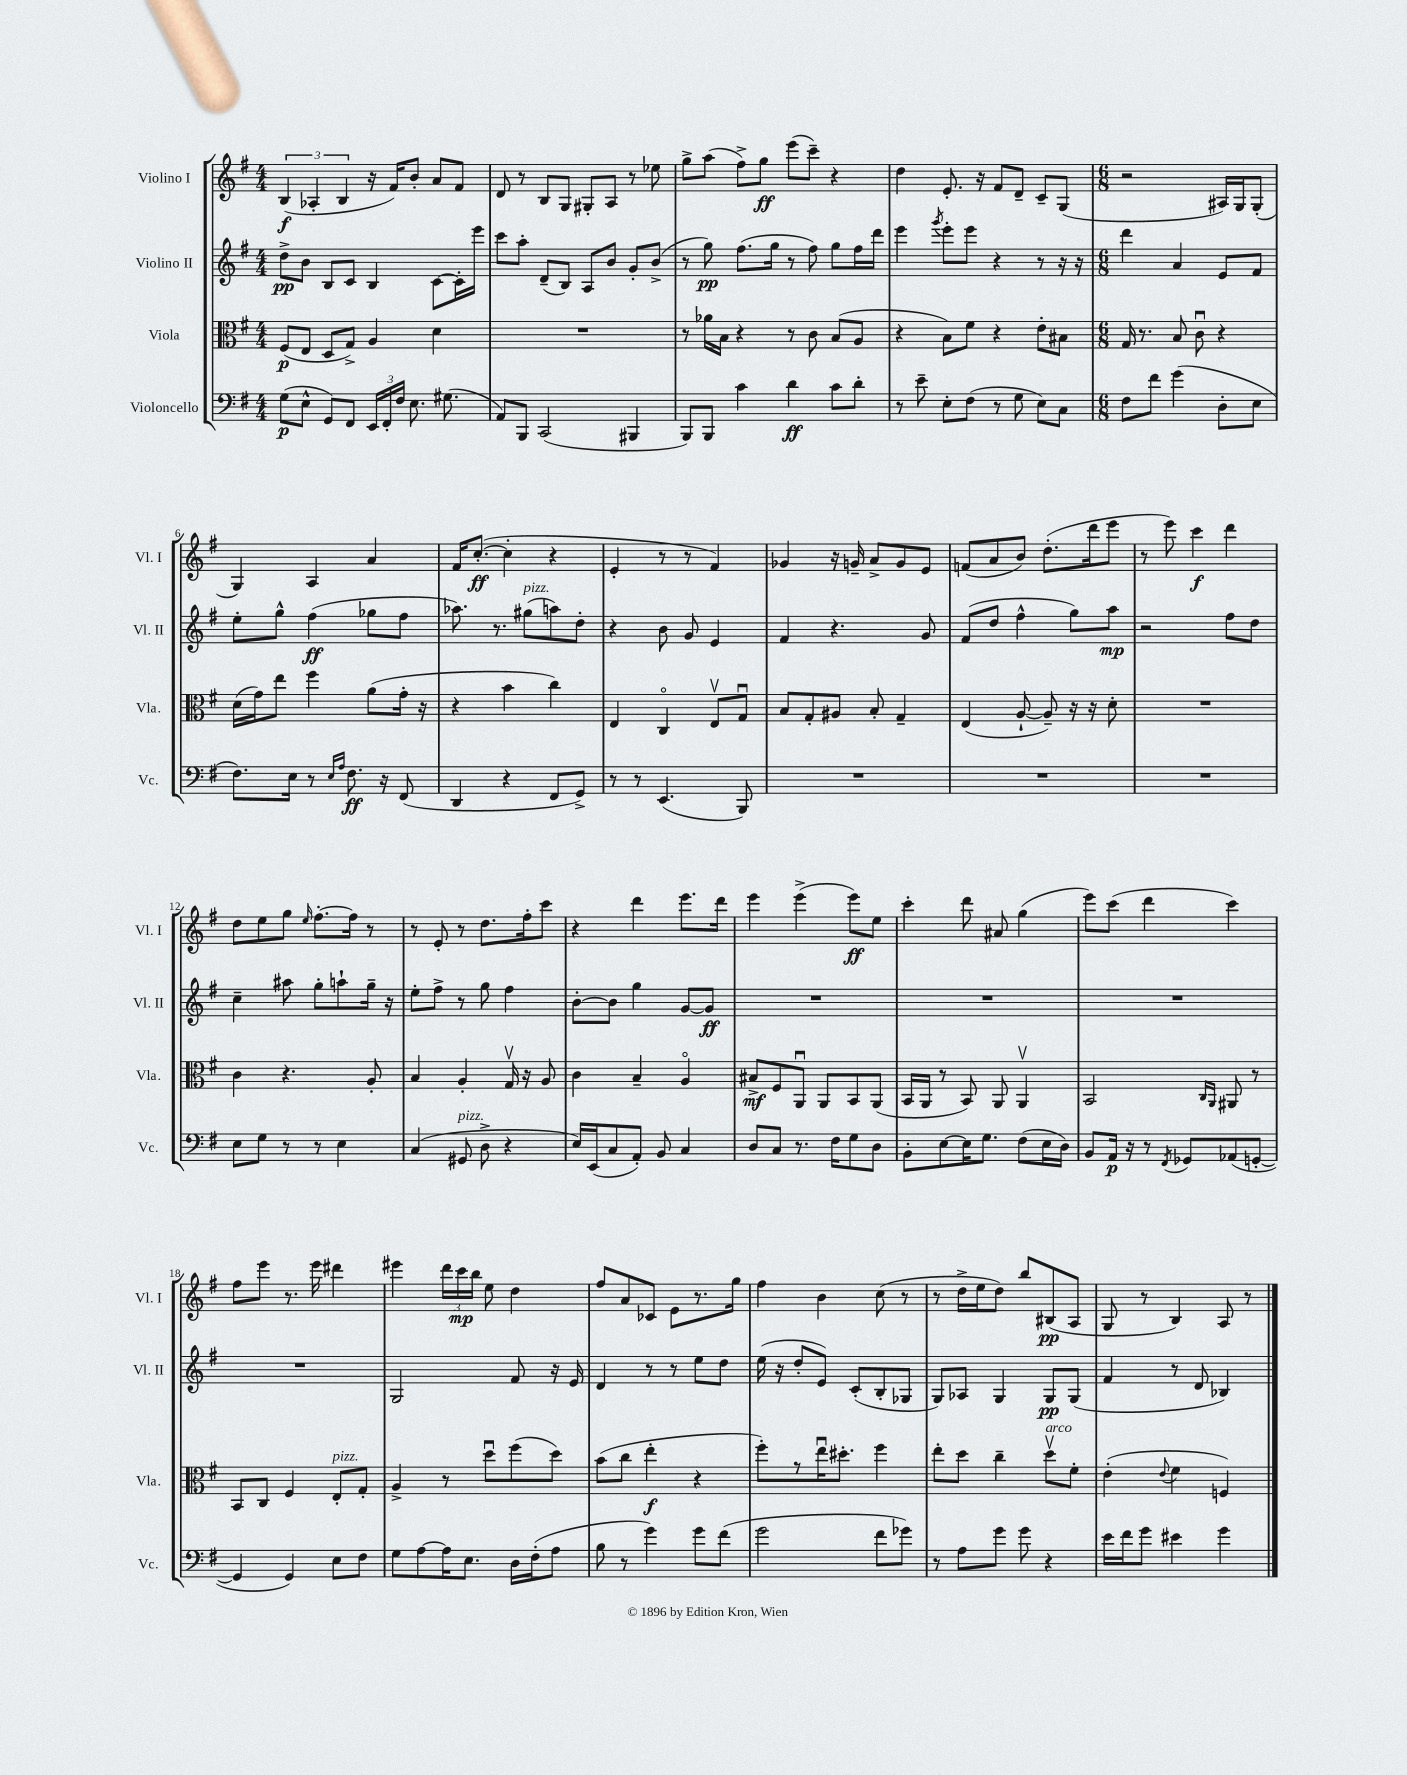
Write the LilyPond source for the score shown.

<<
\new StaffGroup <<
\new Staff = "s0" \with { instrumentName = "Violino I" shortInstrumentName = "Vl. I" } {
    \clef treble \key g \major \numericTimeSignature \time 4/4
    \autoBeamOff \tuplet 3/2 { b4\f( aes4-. b4 } r16 fis'16[) b'8]-. a'8[ fis'8] |
    d'8 r8 b8[ g8] gis8[-. a8] r8 ees''8 |
    g''8[-> a''8]( fis''8[->) g''8]\ff e'''8[( c'''8]--) r4 |
    d''4 e'8.-. r16 fis'8[ d'8]-- c'8[-- g8]( |
    \numericTimeSignature \time 6/8 r2 ais16[) g16 g8]-.( |
    g4) a4 a'4 |
    fis'16[ c''8.]~-.\ff( c''4-. r4 |
    e'4-. r8 r8 fis'4) |
    ges'4 r16 g'16-- a'8[-> g'8 e'8] |
    f'8[( a'8 b'8]) d''8.[-.( d'''16 e'''8] |
    r8 e'''8) c'''4\f d'''4 |
    d''8[ e''8 g''8] \grace { e''16 } fis''8.[~-. fis''16] r8 |
    r8 e'8-. r8 d''8.[ fis''16-. c'''8] |
    r4 d'''4 e'''8.[ d'''16] |
    e'''4 e'''4->( e'''8[\ff) e''8] |
    c'''4-. d'''8 ais'8 g''4( |
    e'''8[) c'''8]( d'''4 c'''4) |
    fis''8[ e'''8] r8. e'''16 dis'''4 |
    eis'''4 \tuplet 3/2 { d'''16[ c'''16\mp b''16] } e''8 d''4 |
    fis''8[ a'8 ces'8] e'8[ r8. g''16] |
    fis''4 b'4 c''8( r8 |
    r8 d''16[-> e''16 d''8]) b''8[ bis8\pp( a8] |
    g8 r8 b4) a8 r8 \bar "|." |
}
\new Staff = "s1" \with { instrumentName = "Violino II" shortInstrumentName = "Vl. II" } {
    \clef treble \key g \major \numericTimeSignature \time 4/4
    \autoBeamOff d''8[->\pp b'8] b8[ c'8] b4 c'8[~ c'16-. e'''16] |
    c'''8[ a''8]-. d'8[--( b8]) a8[ b'8] g'8[-. b'8]->( |
    r8 g''8\pp) fis''8.[( g''16] r8 fis''8) g''8[ fis''16 d'''16] |
    e'''4 \acciaccatura { g'''8 } e'''8[-. e'''8] r4 r8 r16 r16 |
    \numericTimeSignature \time 6/8 d'''4 a'4 e'8[ fis'8] |
    e''8[-. g''8]-^ fis''4\ff( ges''8[ fis''8] |
    aes''8.) r8. gis''8[^\markup { \italic "pizz." }( a''8) d''8]-. |
    r4 b'8 g'8 e'4 |
    fis'4 r4. g'8 |
    fis'8[( d''8] fis''4-^ g''8[) a''8]\mp |
    r2 fis''8[ d''8] |
    c''4-- ais''8 g''8[-. a''8-! g''16]-- r16 |
    e''8[-. fis''8]-> r8 g''8 fis''4 |
    b'8[~-. b'8] g''4 g'8[~ g'8]\ff |
    R2. |
    R2. |
    R2. |
    R2. |
    g2 fis'8 r16 e'16 |
    d'4 r8 r8 e''8[ d''8] |
    e''16( r16 d''8[-. e'8]) c'8[-.( b8-. ges8] |
    g8[) aes8] g4 g8[\pp g8]( |
    fis'4 r8 d'8 bes4) \bar "|." |
}
\new Staff = "s2" \with { instrumentName = "Viola" shortInstrumentName = "Vla." } {
    \clef alto \key g \major \numericTimeSignature \time 4/4
    \autoBeamOff fis8[\p( e8] d8[ g8]->) a4 d'4 |
    R1 |
    r8 aes'16[ b16] r4 r8 c'8 b8[( a8] |
    r4 b8[) fis'8] r4 e'8[-. bis8] |
    \numericTimeSignature \time 6/8 g16 r8. b8 c'8\downbow r4 |
    d'16[( g'16) e''8] fis''4 a'8[( g'16]-. r16 |
    r4 b'4 c''4) |
    e4 c4\flageolet e8[\upbow g8]\downbow |
    b8[ g8-. ais8] b8-. g4-- |
    e4( a8~-! a8--) r16 r16 d'8-. |
    R2. |
    c'4 r4. a8-. |
    b4 a4-. g16\upbow r16 a8 |
    c'4 b4-- a4\flageolet |
    bis8[->\mf fis8 a,8]\downbow a,8[ b,8 a,8]( |
    b,16[ a,16] r8 b,8) a,8 a,4\upbow |
    b,2 \grace { c16[ a,16] } ais,8 r8 |
    b,8[ c8] fis4 e8[-.^\markup { \italic "pizz." } g8]-. |
    a4-> r8 d''8[\downbow fis''8( d''8]) |
    b'8[( c''8] e''4-.\f r4 |
    fis''8[-.) r8 e''16\downbow dis''8.]-. fis''4 |
    e''8[-. d''8] c''4-- d''8[\upbow^\markup { \italic "arco" } fis'8]-. |
    e'4-.( \appoggiatura { e'8 } fis'4 f4) \bar "|." |
}
\new Staff = "s3" \with { instrumentName = "Violoncello" shortInstrumentName = "Vc." } {
    \clef bass \key g \major \numericTimeSignature \time 4/4
    \autoBeamOff g8[\p( e8]-^ g,8[) fis,8] \tuplet 3/2 { e,16[ fis,16-. fis16] } e8. gis8.( |
    a,8[) b,,8] c,2( bis,,4 |
    b,,8[) b,,8] c'4 d'4\ff c'8[ d'8]-. |
    r8 e'8-- e8[-. fis8]( r8 g8 e8[) c8] |
    \numericTimeSignature \time 6/8 fis8[ fis'8] g'4( d8[-. e8] |
    fis8.[) e16] r8 \grace { e16[ a16] } fis8.\ff r16 fis,8( |
    d,4 r4 fis,8[ g,8]->) |
    r8 r8 e,4.( b,,8) |
    R2. |
    R2. |
    R2. |
    e8[ g8] r8 r8 e4 |
    c4( gis,8^\markup { \italic "pizz." } d8-> r4 |
    e16[) e,16( c8 a,8]-.) b,8 c4 |
    d8[ c8] r8. fis16[ g8 d8] |
    b,8[-. e8~ e16 g8.] fis8[( e16 d16]) |
    b,8[ a,16]\p r16 r8 \acciaccatura { fis,8 } ges,8[ aes,8( g,8]~-. |
    g,4 g,4) e8[ fis8] |
    g8[ a8~ a16 e8.] d16[ fis16-.( a8] |
    b8 r8 g'4) g'8[ fis'8]( |
    g'2 fis'8[ ges'8]) |
    r8 a8[ g'8] g'8 r4 |
    e'16[ fis'16 g'8] eis'4 g'4 \bar "|." |
}
>>
>>
